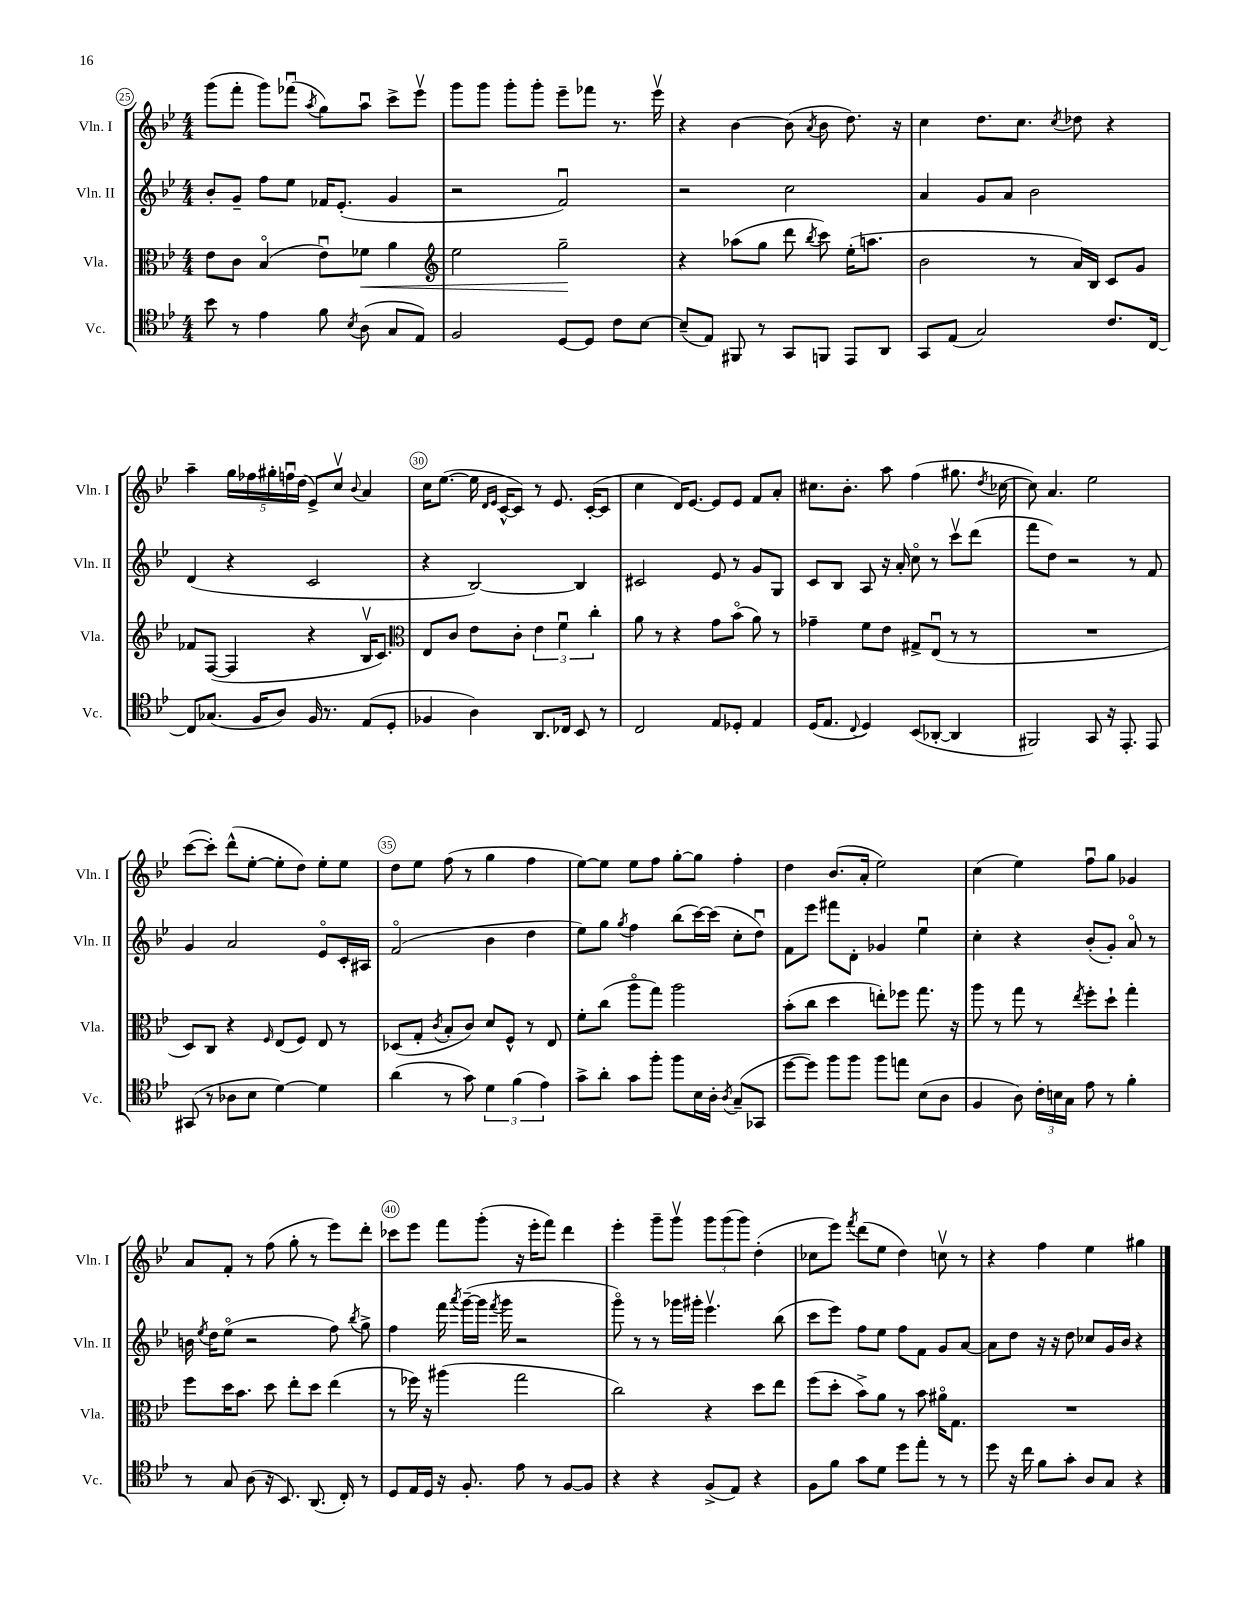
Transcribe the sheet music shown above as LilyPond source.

<<
\new StaffGroup <<
\new Staff = "s0" \with { instrumentName = "Vln. I" shortInstrumentName = "Vln. I" } {
    \clef treble \key bes \major \numericTimeSignature \time 4/4
    \autoBeamOff g'''8[( f'''8]-. g'''8[) fes'''8]\downbow( \acciaccatura { a''8 } g''8[) a''8]\downbow c'''8[-> ees'''8]\upbow |
    g'''8[ g'''8] g'''8[-. g'''8]-. ees'''8[-- fes'''8] r8. ees'''16\upbow |
    r4 bes'4~ bes'8( \acciaccatura { a'8 } bes'8 d''8.) r16 |
    c''4 d''8.[ c''8.] \acciaccatura { c''8 } des''8 r4 |
    a''4-- \tuplet 5/4 { g''16[ fes''16 gis''16-. f''16\downbow d''16]( } ees'8[->) c''8]\upbow \appoggiatura { bes'8 } a'4 |
    c''16[ ees''8.]~( ees''16 \grace { d'16[ ees'16] } c'16[~-^ c'8]) r8 ees'8. c'16[~-.( c'8] |
    c''4 d'16[) ees'8.]~ ees'8[ ees'8] f'8[ a'8]-. |
    cis''8.[ bes'8.]-. a''8 f''4( gis''8. \acciaccatura { d''8 } ces''16~ |
    ces''8) a'4. ees''2 |
    c'''8[~( c'''8]-.) d'''8[-^( ees''8]~-. ees''8[-. d''8]) ees''8[-. ees''8] |
    d''8[ ees''8] f''8( r8 g''4 f''4 |
    ees''8[~) ees''8] ees''8[ f''8] g''8[~-. g''8] f''4-. |
    d''4 bes'8.[( a'16]-. ees''2) |
    c''4( ees''4) f''8[\downbow g''8] ges'4 |
    a'8[ f'8]-. r8 f''8( g''8-. r8 ees'''8[) d'''8]-. |
    ces'''8[ ees'''8] f'''8[ g'''8]-.( r16 ees'''16[-. f'''8]) d'''4 |
    ees'''4-. g'''8[-- g'''8]\upbow \tuplet 3/2 { g'''8[ g'''8( g'''8]) } d''4-.( |
    ces''8[ ees'''8]) \acciaccatura { f'''8 } d'''8[( ees''8] d''4) c''8\upbow r8 |
    r4 f''4 ees''4 gis''4 \bar "|." |
}
\new Staff = "s1" \with { instrumentName = "Vln. II" shortInstrumentName = "Vln. II" } {
    \clef treble \key bes \major \numericTimeSignature \time 4/4
    \autoBeamOff bes'8[-. g'8]-- f''8[ ees''8] fes'16[ ees'8.]-.( g'4 |
    r2 f'2\downbow) |
    r2 c''2 |
    a'4 g'8[ a'8] bes'2 |
    d'4( r4 c'2 |
    r4 bes2~) bes4 |
    cis'2 ees'8 r8 g'8[ g8] |
    c'8[ bes8] a8 r16 a'16-. c''8\flageolet r8 c'''8[\upbow d'''8]( |
    f'''8[ d''8]) r2 r8 f'8 |
    g'4 a'2 ees'8[\flageolet c'16-. ais16] |
    f'2\flageolet( bes'4 d''4 |
    ees''8[) g''8] \acciaccatura { g''8 } f''4 bes''8[( c'''16~) c'''16]( c''8[-. d''8]\downbow) |
    f'8[ ees'''8] fis'''8[ d'8]-. ges'4 ees''4\downbow |
    c''4-. r4 bes'8[-.( g'8]-.) a'8\flageolet r8 |
    b'16 \acciaccatura { ees''8 } d''16[ ees''8]\flageolet( r2 f''8) \acciaccatura { bes''8 } g''8-> |
    f''4 f'''16 \acciaccatura { a'''8 } g'''16[~--( g'''16] \acciaccatura { f'''8 } g'''16 r2 |
    g'''8\flageolet) r8 r8 ges'''16[ gis'''16]-. ees'''4.\upbow bes''8( |
    c'''8[ ees'''8]) f''8[ ees''8] f''8[ f'8] g'8[ a'8]~ |
    a'8[ d''8] r16 r16 d''8 ces''8[ g'16 bes'16] r4 \bar "|." |
}
\new Staff = "s2" \with { instrumentName = "Vla." shortInstrumentName = "Vla." } {
    \clef alto \key bes \major \numericTimeSignature \time 4/4
    \autoBeamOff ees'8[ c'8] bes4\flageolet( ees'8[\downbow) fes'8]\< a'4 |
    \clef treble ees''2 g''2--\! |
    r4 aes''8[( g''8] d'''8 \acciaccatura { bes''8 } c'''8) ees''16[-.( a''8.] |
    bes'2 r8 a'16[) bes16] c'8[ g'8] |
    fes'8[ f8]~( f4 r4 bes16[\upbow c'8.]) |
    \clef alto ees8[ c'8] ees'8[ c'8]-. \tuplet 3/2 { ees'4 f'4\downbow c''4-. } |
    a'8 r8 r4 g'8[ bes'8]\flageolet( a'8) r8 |
    ges'4-- f'8[ ees'8] gis8[-> ees8]\downbow( r8 r8 |
    R1 |
    d8[) c8] r4 \grace { f16 } ees8[( f8]) ees8 r8 |
    des8[( g8]-. \acciaccatura { c'8 } bes8[-. c'8]) d'8[ f8]-^ r8 ees8 |
    f'8[-. c''8]( a''8[\flageolet g''8]) a''2 |
    bes'8[-.( c''8] d''4 e''8[-.) fes''8] g''8. r16 |
    a''8 r8 g''8 r8 \acciaccatura { ees''8 } f''8[-. d''8]-! g''4-. |
    f''8[ d''16 bes'8.] d''8 ees''8[-. d''8] ees''4( |
    r8 fes''16) r16 ais''4( g''2 |
    c''2) r4 d''8[ ees''8] |
    f''8[( d''8]-. bes'8[->) a'8] r8 bes'8 ais'16[\flageolet g8.] |
    R1 \bar "|." |
}
\new Staff = "s3" \with { instrumentName = "Vc." shortInstrumentName = "Vc." } {
    \clef tenor \key bes \major \numericTimeSignature \time 4/4
    \autoBeamOff bes'8 r8 ees'4 f'8 \acciaccatura { bes8 } a8( g8[ ees8]) |
    f2 d8[~ d8] c'8[ bes8]~ |
    bes8[--( ees8]) fis,8 r8 g,8[ f,8] ees,8[ a,8] |
    g,8[ ees8]( g2) c'8.[ c16]~ |
    c8[ ges8.]( f16[ a8]) f16 r8. ees8[( d8]-. |
    fes4 a4) a,8.[ ces16] bes,8 r8 |
    c2 ees8[ des8]-. ees4 |
    d16[( ees8.] \appoggiatura { c8 } d4) bes,8[( aes,8]~-. aes,4 |
    fis,2) g,8 r16 ees,8.-. ees,8 |
    gis,8( r8 aes8[ bes8] d'4~) d'4 |
    a'4( r8 g'8) \tuplet 3/2 { d'4 f'4( ees'4) } |
    g'8[-> a'8]-. g'8[ f''8]-. f''8[ bes16 a16]-. \acciaccatura { a8 } g8[--( ges,8] |
    d''8[~ d''8]) f''8[ f''8] f''8[ e''8] bes8[( a8] |
    f4 a8) \tuplet 3/2 { c'16[-. b16 g16] } ees'8 r8 f'4-. |
    r8 g8 a8( r16 bes,8.) a,8.( c16-.) r8 |
    d8[ ees16 d16] r16 f8.-. ees'8 r8 f8[~ f8] |
    r4 r4 f8[->( ees8]) r4 |
    f8[ f'8] g'8[ d'8] d''8[ ees''8]-. r8 r8 |
    d''8 r16 c''16 f'8[ g'8]-. a8[ g8] r4 \bar "|." |
}
>>
>>
\layout { \context { \Score currentBarNumber = #25 \override BarNumber.break-visibility = ##(#f #t #t) barNumberVisibility = #(every-nth-bar-number-visible 5) \override BarNumber.stencil = #(make-stencil-circler 0.1 0.3 ly:text-interface::print) } }
